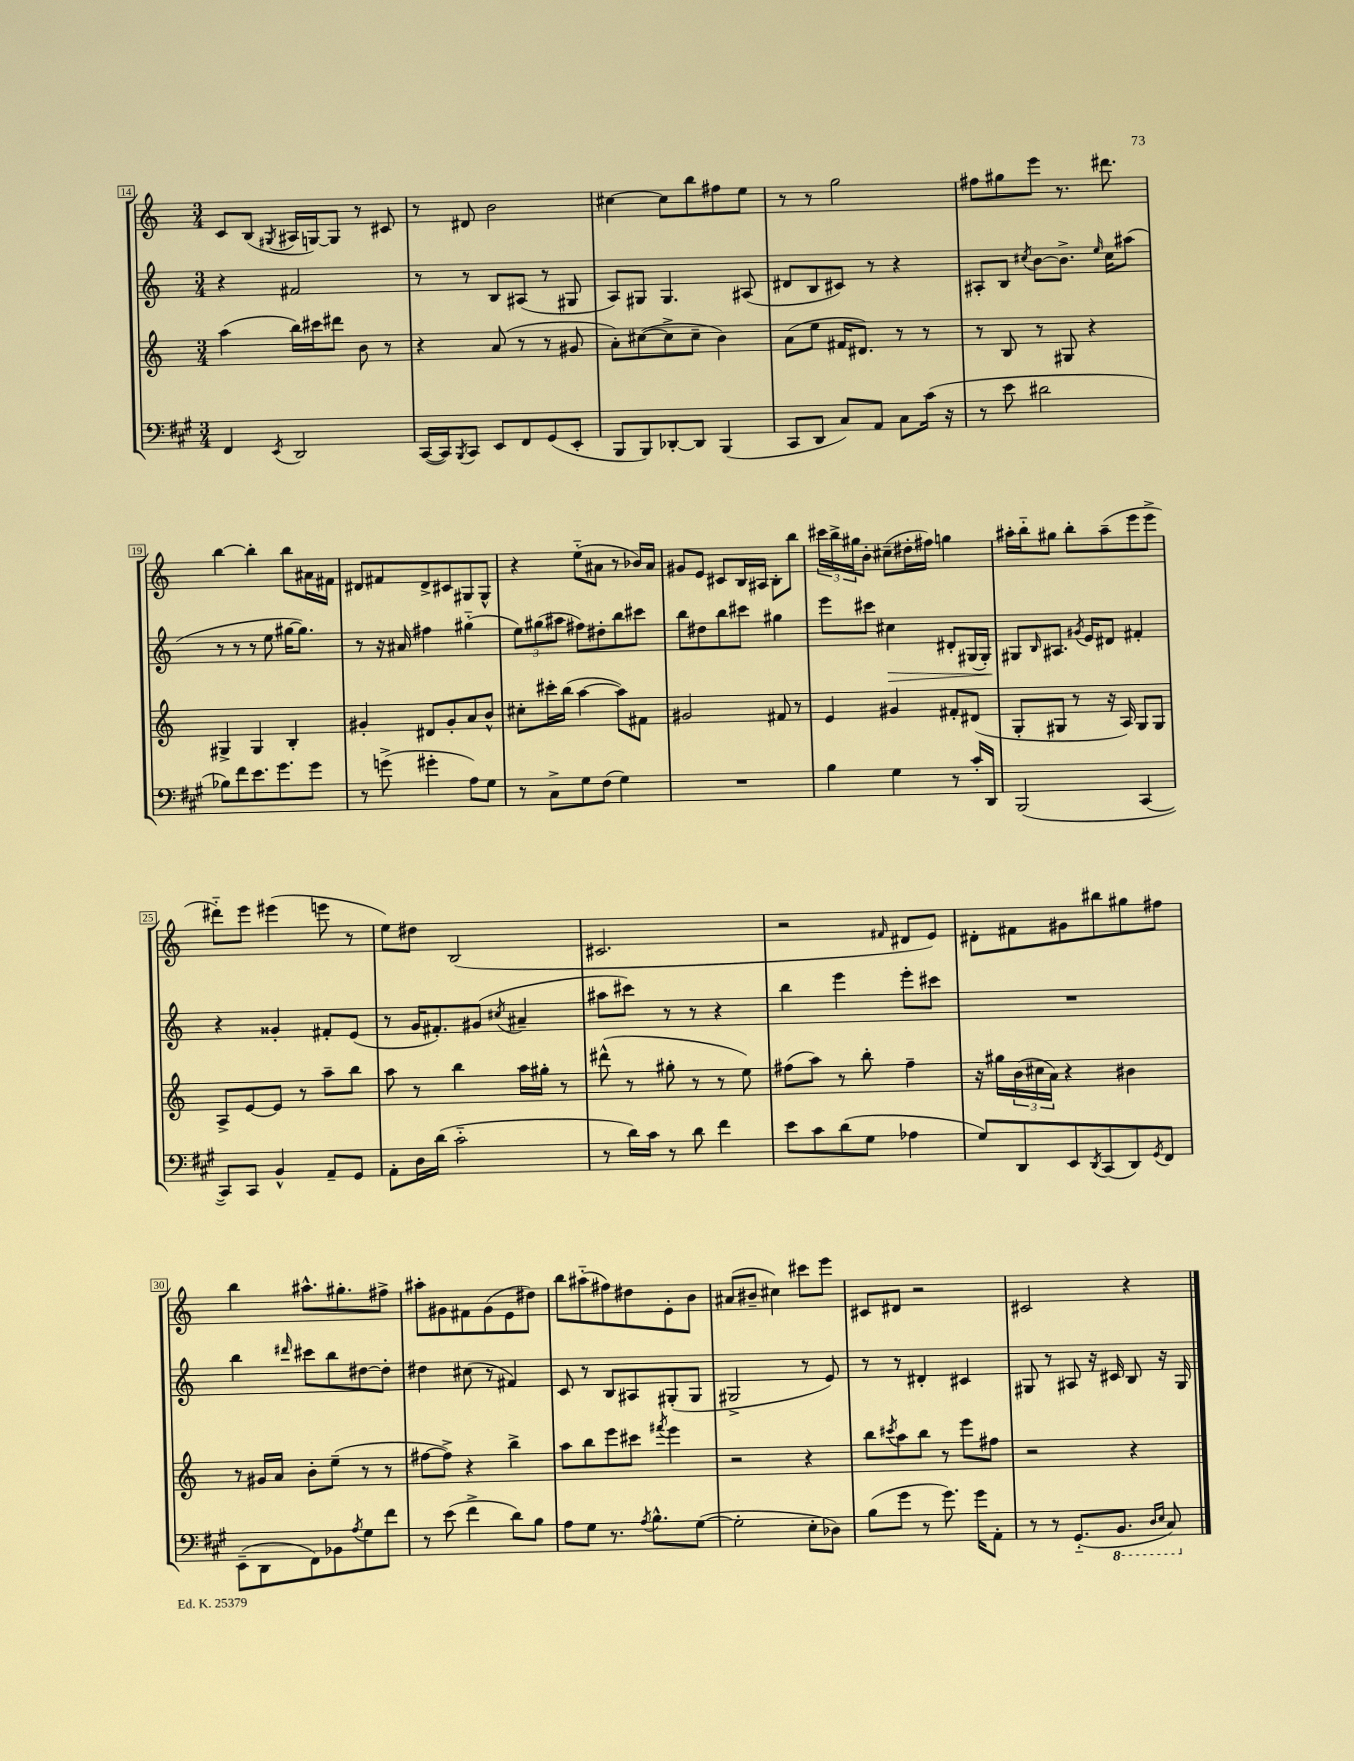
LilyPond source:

<<
\new StaffGroup <<
\new Staff = "s0" {
    \clef treble \key c \major \numericTimeSignature \time 3/4
    c'8 b8( \acciaccatura { gis8 } ais16 g16~) g8 r8 cis'8 |
    r8 dis'8 b'2 |
    cis''4~ cis''8 b''8 fis''8 e''8 |
    r8 r8 g''2 |
    fis''8 gis''8 e'''8 r8. dis'''8. |
    b''4~ b''4-. b''8 ais'16 fis'16 |
    dis'8 fis'8 dis'8-> cis'8 gis8 gis8-^ |
    r4 e''8-_( ais'8 r8 bes'16) ais'16 |
    gis'8 e'8 cis'8 b16 ais16 b8-. b''8 |
    \tuplet 3/2 { cis'''16 b''16-> gis''16 } b'8-. cis''8--( dis''16-. fis''16) g''4 |
    ais''16-. b''16-_ gis''8 b''8-. ais''8--( e'''8 e'''8-> |
    dis'''8-_) e'''8 eis'''4( e'''8 r8 |
    e''8) dis''8 b2( |
    cis'2. |
    r2 \grace { fis'16 } dis'8 e'8) |
    dis'8-. fis'8 gis'8 bis''8 gis''8 fis''8 |
    b''4 ais''8.-^ gis''8.-. fis''8-> |
    ais''8-. gis'8 fis'8 gis'8( e'8 dis''8) |
    b''8 ais''8-_( fis''8) dis''8 e'8-. b'8 |
    ais'8( bis'8-- cis''4) cis'''8 e'''8 |
    cis'8 dis'8 r2 |
    cis'2 r4 \bar "|." |
}
\new Staff = "s1" {
    \clef treble \key c \major \numericTimeSignature \time 3/4
    r4 fis'2 |
    r8 r8 b8 ais8( r8 gis8 |
    a8) gis8 gis4. ais8( |
    dis'8 b8 cis'8) r8 r4 |
    ais8-. b8 \acciaccatura { cis''8 } b'8~ b'8.-> \grace { e''16 } cis''16 ais''8( |
    r8 r8 r8 e''8 gis''16~ gis''8.) |
    r8 r16 ais'16 fis''4 gis''4-_( |
    \tuplet 3/2 { e''8) gis''8( ais''8 } fis''8) dis''8-. b''8 cis'''8 |
    b''8 dis''8 b''8 cis'''8 gis''4 |
    e'''8 cis'''8 cis''4\> dis'8-. gis16( gis16-.) |
    gis8\! \grace { b16 } ais8. \acciaccatura { gis'8 } e'16 dis'8 fis'4-. |
    r4 gisis'4-. fis'8-. e'8( |
    r8 g'16 fis'8.-.) gis'8( \acciaccatura { cis''8 } ais'4-- |
    ais''8 cis'''8) r8 r8 r4 |
    b''4 e'''4 e'''8-. cis'''8 |
    R2. |
    b''4 \grace { dis'''16 } cis'''8 b''8 dis''8~ dis''8-. |
    dis''4 cis''8( r8 fis'4) |
    c'8 r8 b8 ais8 gis8-.( gis8 |
    gis2-> r8 e'8) |
    r8 r8 dis'4-. cis'4 |
    gis8 r8 ais8 r16 cis'16 b8 r16 gis16 \bar "|." |
}
\new Staff = "s2" {
    \clef treble \key c \major \numericTimeSignature \time 3/4
    a''4( b''16) cis'''16 dis'''8 b'8 r8 |
    r4 a'8( r8 r8 gis'8 |
    a'8-.) cis''8~( cis''8-> cis''8-- b'4) |
    a'8( e''8 fis'16 dis'8.) r8 r8 |
    r8 b8 r8 gis8 r4 |
    gis4-> gis4 b4-. |
    gis'4-. dis'8 gis'8-. a'8 b'8-^ |
    cis''8-. cis'''16-. b''16( a''4~ a''8) fis'8 |
    gis'2 fis'8 r8 |
    e'4 gis'4 fis'8-. dis'8( |
    g8-. gis8 r8 r16 a16) gis8 gis8 |
    a8-> e'8~ e'8 r8 a''8-- b''8 |
    a''8 r8 b''4 a''16 gis''16-. r8 |
    dis'''8-^( r8 gis''8-. r8 r8 e''8) |
    fis''8( a''8) r8 b''8-. fis''4-- |
    r16 gis''16 \tuplet 3/2 { b'16( cis''16 a'16) } r4 bis'4 |
    r8 gis'16 a'16 b'8-. e''8--( r8 r8 |
    fis''8~ fis''8->) r4 b''4-> |
    a''8 b''8 e'''8 cis'''8 \acciaccatura { fis'''8 } e'''4 |
    r2 r4 |
    b''8 \acciaccatura { cis'''8 } a''8 b''8 r8 e'''8 fis''8 |
    r2 r4 \bar "|." |
}
\new Staff = "s3" {
    \clef bass \key a \major \numericTimeSignature \time 3/4
    fis,4 \acciaccatura { e,8 } d,2 |
    cis,16~( cis,16) \acciaccatura { b,,8 } cis,8 e,8 fis,8 gis,8( e,8-. |
    b,,8 b,,8) des,8~-. des,8 b,,4( |
    cis,8 d,8 cis8) a,8 cis8 cis'16( r16 |
    r8 e'8 dis'2 |
    bes8) fis'8 e'8. gis'8. gis'8 |
    r8 g'8->( gis'4-. a8) gis8 |
    r8 cis8-> gis8 fis8( gis4) |
    R2. |
    b4 gis4 r8 cis'16-. d,16 |
    b,,2( cis,4~ |
    cis,8) cis,8 b,4-^ a,8-- gis,8 |
    a,8-. d16 d'16( cis'2-_ |
    r8 d'16) cis'16 r8 d'8 fis'4 |
    e'8 cis'8 d'8( gis8 aes4 |
    gis8) d,8 e,8 \acciaccatura { d,8 } cis,8( d,8) \acciaccatura { gis,8 } fis,8 |
    e,8--( d,8 fis,8) bes,8 \acciaccatura { a8 } gis8 fis'8 |
    r8 e'8( fis'4-> d'8) b8 |
    a8 gis8 r8. \acciaccatura { a8 } b8.-^ gis8~( |
    gis2-. e8-. des8) |
    b8( gis'8 r8 gis'8.) gis'16 a,8-. |
    r8 r8 gis,8.-_( \ottava #-1 b,,8. \grace { d,16 e,16 } cis,8) \ottava #0 \bar "|." |
}
>>
>>
\layout { \context { \Score currentBarNumber = #14 \override BarNumber.stencil = #(make-stencil-boxer 0.1 0.3 ly:text-interface::print) } }
